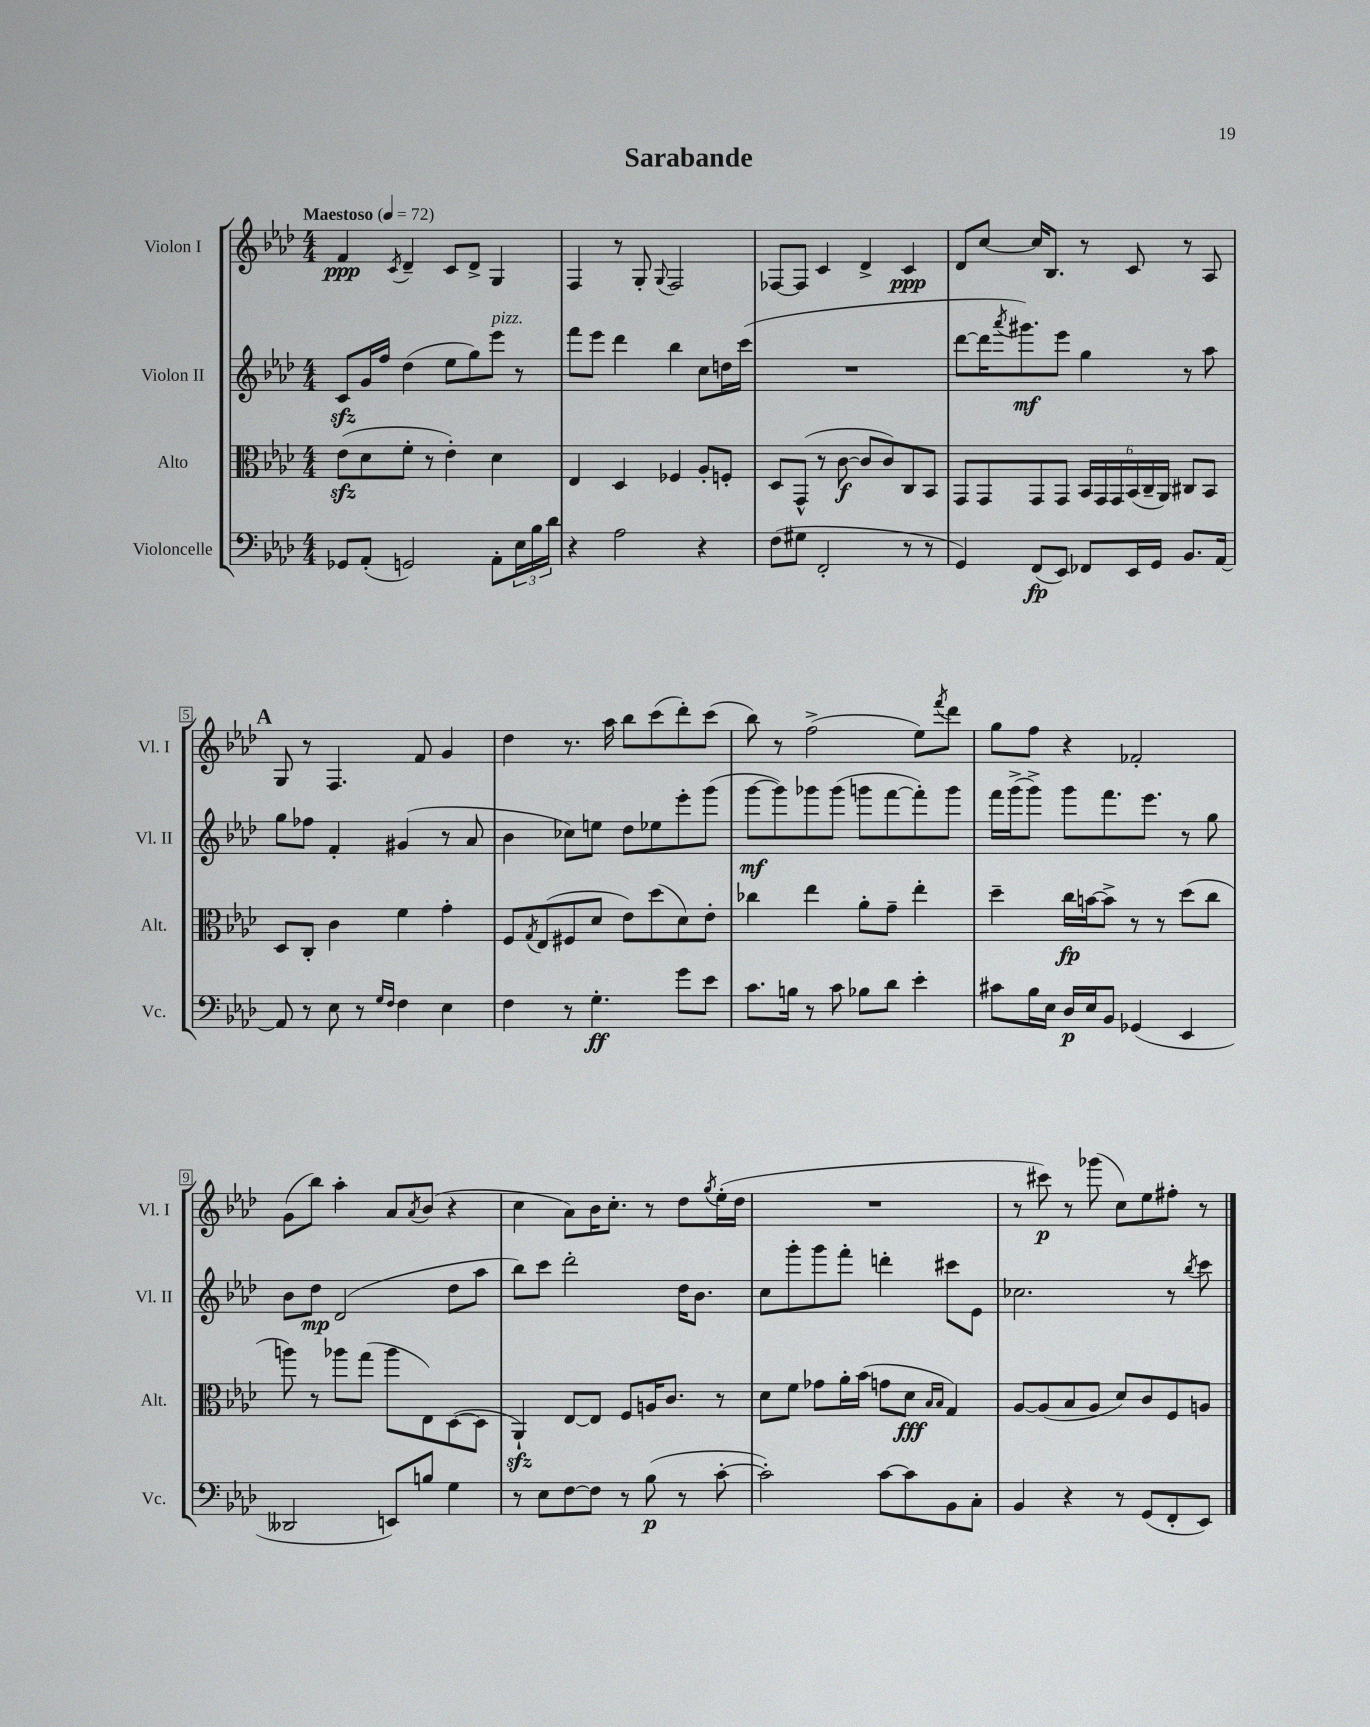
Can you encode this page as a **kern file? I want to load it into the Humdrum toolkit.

**kern	**kern	**kern	**kern
*staff4	*staff3	*staff2	*staff1
*clefF4	*clefC3	*clefG2	*clefG2
*k[b-e-a-d-]	*k[b-e-a-d-]	*k[b-e-a-d-]	*k[b-e-a-d-]
*M4/4	*M4/4	*M4/4	*M4/4
*MM72	*MM72	*MM72	*MM72
8GG-	(8e-	8c	4f
(8AA-'	8d-	16g	.
.	.	16ff	.
.	.	.	8qc
2GG)	8f'	(4dd-	4d-~
.	8r	.	.
.	4e-')	8ee-	8c
.	.	8gg)	8d-^
8AA-'	4d-	8eee-	4G
24E-	.	8r	.
24B-	.	.	.
24d-	.	.	.
=	=	=	=
4r	4E-	8fff	4F
.	.	8eee-	.
2A-	4D-	4ddd-	8r
.	.	.	8G'
.	.	.	8qqG
.	4F-	4bb-	2F
4r	8A-'	8cc	.
.	8F'	16dd	.
.	.	(16ccc	.
=	=	=	=
(8F	8D-	1r	[8F-
8G#	(8GG^^	.	8F-]
2FF'	8r	.	4c
.	[8c	.	.
.	8c]	.	4d-^
.	8c)	.	.
8r	8C	.	4c
8r	8BB-	.	.
=	=	=	=
4GG)	8GG	[8ddd-	8d-
.	8GG	16ddd-]	[8cc
.	.	8qaaa-	.
.	.	8.ggg#)	.
(8FF	8GG	.	16cc]
.	.	.	8.B-
8EE-)	8GG	8eee-	.
8FF-	24BB-	4gg	8r
.	24GG	.	.
.	24GG	.	.
16EE-	(24BB-	.	8c
.	24C~	.	.
16GG	.	.	.
.	24AA-)	.	.
8.BB-	8C#	8r	8r
.	8BB-	8aa-	8A-
[16AA-	.	.	.
=	=	=	=
8AA-]	8D-	8gg	8G
8r	8C'	8ff-	8r
8E-	4c	4f'	4.F
8r	.	.	.
16qqG	.	.	.
16qqF	.	.	.
4F	4f	(4g#	.
.	.	.	8f
4E-	4g'	8r	4g
.	.	8a-	.
=	=	=	=
4F	8F	4b-	4dd-
.	8qG	.	.
.	(8E-	.	.
8r	8F#	8cc-)	8.r
4.G'	8d-	8ee	.
.	.	.	16aa-
.	8e-)	8dd-	8bb-
.	(8dd-	8ee-	(8ccc
8g	8d-)	8eee-'	8ddd-')
8e-	8e-'	(8ggg	(8ccc
=	=	=	=
8.c	4cc-	[8ggg	8bb-)
.	.	8ggg])	8r
16B	.	.	.
8r	4ee-	8ggg-	(2ff^
8c	.	(8ggg-	.
8B-	8a-'	8ggg	.
8d-	8g~	[8fff	.
4e-'	4ee-'	8fff'])	8ee-)
.	.	.	8qfff
.	.	8ggg	8ddd-
=	=	=	=
8c#	4dd-~	16fff	8gg
.	.	(16ggg^	.
16B-	.	8ggg^)	8ff
16E-	.	.	.
16D-	16cc	8ggg	4r
16E-	[16b	.	.
8BB-	8b^]	8.fff	.
(4GG-	8r	.	2f-'
.	.	8.eee-	.
.	8r	.	.
4EE-	(8dd-	8r	.
.	8cc	8gg	.
=	=	=	=
2DD--	8aa)	8b-	(8g
.	8r	8dd-	8bb-)
.	8aa-	(2d-	4aa-'
.	(8gg	.	.
8EE)	8aa-	.	8a-
.	.	.	8qa-
8B	8E-)	.	(8b-
4G	([8D-	8dd-	4r
.	8D-]	8aa-	.
=	=	=	=
8r	4AA-`)	8bb-)	4cc
8E-	.	8ccc	.
[8F	[8E-	2ddd-'	8a-)
8F]	8E-]	.	16b-
.	.	.	8.cc'
8r	8F	.	.
(8B-	16A	.	8r
.	8.c	.	.
8r	.	16dd-	8dd-
.	.	8.b-	.
.	.	.	8qgg
[8c'	8r	.	(16ee-'
.	.	.	16dd-
=	=	=	=
2c'])	8d-	8cc	1r
.	8f	8ggg'	.
.	8g-	8ggg	.
.	16a-'	8fff'	.
.	(16b-	.	.
[8c	8g	4ddd'	.
8c]	8d-	.	.
.	16qqB-	.	.
.	16qqB-	.	.
8BB-	4G)	8ccc#	.
8C'	.	8e-	.
=	=	=	=
4BB-	[8A-	2.cc-	8r
.	(8A-]	.	8ccc#)
4r	8B-	.	8r
.	8A-	.	(8ggg-
8r	8d-)	.	8cc)
(8GG	8c	.	8ee-
8FF'	8F	8r	8ff#'
.	.	8qbb-	.
8EE-)	8A	8ccc	8r
==	==	==	==
*-	*-	*-	*-
